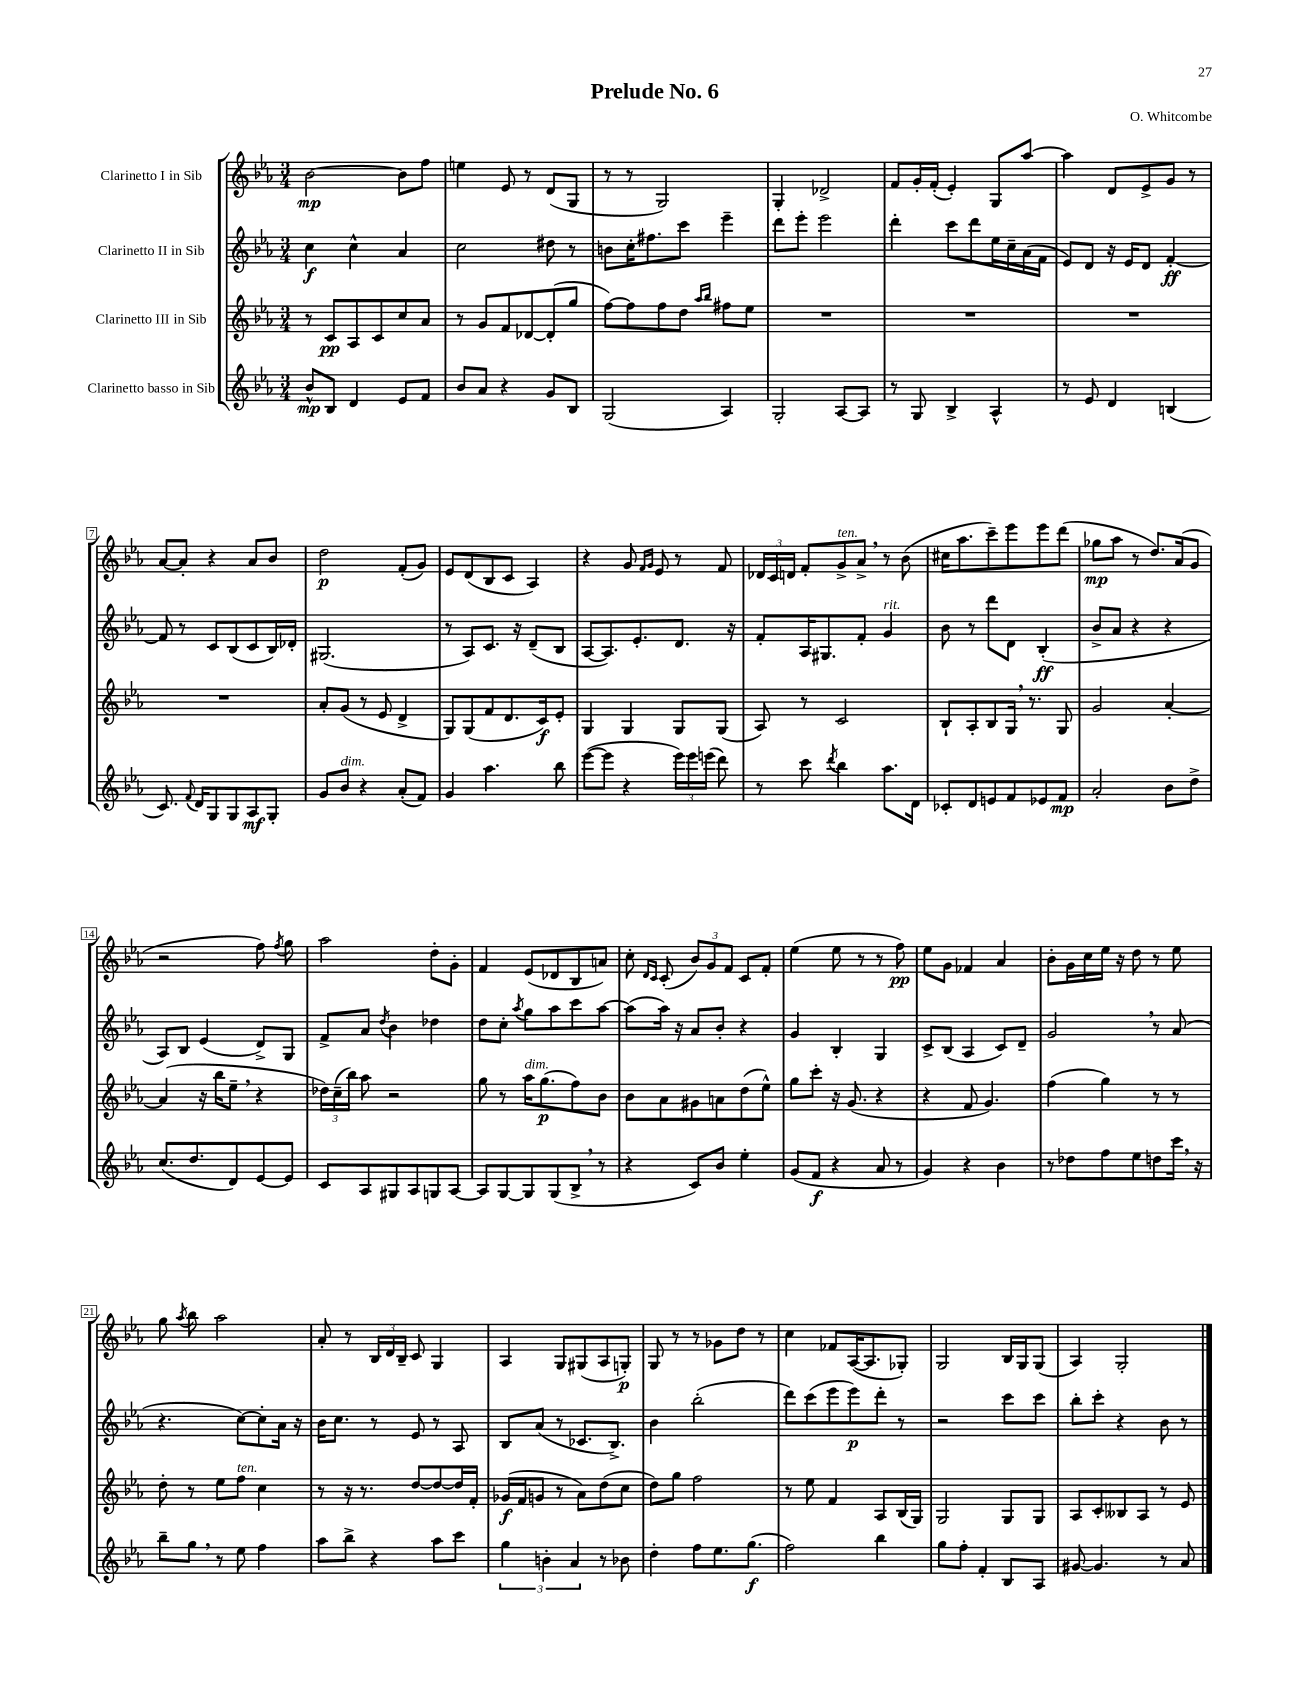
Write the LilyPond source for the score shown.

\header { title = "Prelude No. 6" composer = "O. Whitcombe" }
<<
\new StaffGroup <<
\new Staff = "s0" \with { instrumentName = "Clarinetto I in Sib" } {
    \clef treble \key ees \major \numericTimeSignature \time 3/4
    \autoBeamOff bes'2~\mp bes'8[ f''8] |
    e''4 ees'8 r8 d'8[( g8] |
    r8 r8 g2) |
    g4-. des'2-> |
    f'8[ g'16-. f'16]-.( ees'4-.) g8[ aes''8]~ |
    aes''4 d'8[ ees'8-> g'8] r8 |
    aes'8[~ aes'8]-. r4 aes'8[ bes'8] |
    d''2\p f'8[-.( g'8]) |
    ees'8[ d'8( bes8 c'8] aes4) |
    r4 g'8 \grace { f'16[ g'16] } ees'8 r8 f'8 |
    \tuplet 3/2 { des'16[ c'16 d'16] } f'8[-. g'8->^\markup { \italic "ten." } aes'8]-> \breathe r8 bes'8( |
    cis''16[ aes''8. c'''8--) ees'''8 ees'''8 d'''8]( |
    ges''8[\mp aes''8] r8 d''8.[) aes'16( g'8] |
    r2 f''8) \acciaccatura { f''8 } g''8 |
    aes''2 d''8[-. g'8]-. |
    f'4 ees'8[( des'8 bes8 a'8]) |
    c''8-. \grace { d'16[ c'16] } c'8-.( \tuplet 3/2 { bes'8[) g'8 f'8] } c'8[ f'8]-. |
    ees''4( ees''8 r8 r8 f''8\pp) |
    ees''8[ g'8] fes'4 aes'4 |
    bes'8[-. g'16 c''16 ees''16] r16 d''8 r8 ees''8 |
    g''8 \acciaccatura { aes''8 } bes''8 aes''2 |
    aes'8-. r8 \tuplet 3/2 { bes16[ d'16 bes16]-- } c'8 g4 |
    aes4 g8[ gis8( aes8 g8]-.\p) |
    g8 r8 r8 ges'8[ d''8] r8 |
    c''4 fes'8[ aes16~( aes8. ges8]-.) |
    g2 bes16[ g16 g8]( |
    aes4) g2-. \bar "|." |
}
\new Staff = "s1" \with { instrumentName = "Clarinetto II in Sib" } {
    \clef treble \key ees \major \numericTimeSignature \time 3/4
    \autoBeamOff c''4\f c''4-^ aes'4 |
    c''2 dis''8 r8 |
    b'8[ c''16-. fis''8. c'''8] ees'''4-- |
    d'''8[ ees'''8]-. ees'''2 |
    d'''4-. c'''8[ d'''8 ees''16 c''16-- aes'16( f'16] |
    ees'8[) d'8] r16 ees'16[ d'8] f'4~-.\ff |
    f'8 r8 c'8[ bes8( c'8 bes16) des'16]-. |
    gis2.( |
    r8 aes8[) c'8.] r16 d'8[--( bes8] |
    aes8[~ aes8.) ees'8.-. d'8.] r16 |
    f'8[-. aes16 gis8. f'8]-. g'4^\markup { \italic "rit." } |
    bes'8 r8 d'''8[ d'8] bes4-.\ff( |
    bes'8[-> aes'8] r4 r4 |
    aes8[) bes8] ees'4( d'8[->) g8] |
    f'8[-> aes'8] \acciaccatura { d''8 } bes'4 des''4 |
    d''8[ c''8]-. \acciaccatura { aes''8 } g''8[ aes''8 c'''8 aes''8]~ |
    aes''8[( aes''16]) r16 aes'8[ bes'8]-. r4 |
    g'4 bes4-. g4 |
    c'8[-> bes8]( aes4 c'8[) d'8]-- |
    g'2 \breathe r8 aes'8( |
    r4. c''8[~) c''8-. aes'16] r16 |
    bes'16[ c''8.] r8 ees'8 r8 aes8 |
    bes8[ aes'8]( r8 ces'8.[ bes8.]->) |
    bes'4 bes''2-.( |
    d'''8[) c'''8( ees'''8 ees'''8\p) d'''8]-. r8 |
    r2 c'''8[ c'''8] |
    bes''8[-. c'''8]-. r4 bes'8 r8 \bar "|." |
}
\new Staff = "s2" \with { instrumentName = "Clarinetto III in Sib" } {
    \clef treble \key ees \major \numericTimeSignature \time 3/4
    \autoBeamOff r8 c'8[\pp aes8 c'8 c''8 aes'8] |
    r8 g'8[ f'8 des'8~ des'8-.( g''8] |
    f''8[~) f''8 f''8 d''8] \grace { aes''16[ bes''16] } fis''8[ ees''8] |
    R2. |
    R2. |
    R2. |
    R2. |
    aes'8[-. g'8]( r8 ees'8 d'4-> |
    g8[) g8( f'8 d'8. c'16\f) ees'8]-. |
    g4 g4 g8[ g8]( |
    aes8) r8 c'2 |
    bes8[-! aes8-. bes8 g16] \breathe r8. g8 |
    g'2 aes'4~-. |
    aes'4( r16 bes''16[ ees''8]-- \breathe r4 |
    \tuplet 3/2 { des''16[) c''16--( bes''16]) } aes''8 r2 |
    g''8 r8 aes''16[^\markup { \italic "dim." } g''8.\p( f''8) bes'8] |
    bes'8[ aes'8 gis'8 a'8 d''8( ees''8]-^) |
    g''8[ c'''8]-. r16 g'8.( r4 |
    r4 f'8 g'4.) |
    f''4( g''4) r8 r8 |
    d''8-. r8 ees''8[ f''8]^\markup { \italic "ten." } c''4 |
    r8 r16 r8. d''8[~ d''8~ d''16 f'16]-. |
    ges'16[\f( f'16 g'8] r8 aes'8[) d''8( c''8] |
    d''8[) g''8] f''2 |
    r8 ees''8 f'4 aes8[ bes16( g16]) |
    g2 g8[ g8] |
    aes8[ c'8-. beses8 aes8] r8 ees'8 \bar "|." |
}
\new Staff = "s3" \with { instrumentName = "Clarinetto basso in Sib" } {
    \clef treble \key ees \major \numericTimeSignature \time 3/4
    \autoBeamOff bes'8[-^\mp bes8] d'4 ees'8[ f'8] |
    bes'8[ aes'8] r4 g'8[ bes8] |
    g2( aes4) |
    g2-. aes8[~ aes8] |
    r8 g8 bes4-> aes4-^ |
    r8 ees'8 d'4 b4( |
    c'8.) \appoggiatura { f'8 } d'16[ g8 g8 aes8\mf g8]-. |
    g'8[ bes'8]^\markup { \italic "dim." } r4 aes'8[-.( f'8]) |
    g'4 aes''4. bes''8 |
    ees'''8[~( ees'''8] r4 \tuplet 3/2 { ees'''16[) ees'''16 e'''16]( } d'''8) |
    r8 c'''8 \acciaccatura { d'''8 } bes''4 aes''8.[ d'16] |
    ces'8[-. d'8 e'8 f'8 ees'8 f'8]\mp |
    aes'2-. bes'8[ d''8]-> |
    c''8.[( d''8. d'8) ees'8~ ees'8] |
    c'8[ aes8 gis8 aes8 g8 aes8]~ |
    aes8[ g8~ g8 g8( bes8]-> \breathe r8 |
    r4 c'8[) bes'8] ees''4-. |
    g'8[( f'8]\f r4 aes'8 r8 |
    g'4) r4 bes'4 |
    r8 des''8[ f''8 ees''8 d''8 c'''16] \breathe r16 |
    bes''8[-- g''8] \breathe r8 ees''8 f''4 |
    aes''8[ bes''8]-> r4 aes''8[ c'''8] |
    \tuplet 3/2 { g''4 b'4-. aes'4 } r8 bes'8 |
    d''4-. f''8[ ees''8. g''8.]\f( |
    f''2) bes''4 |
    g''8[ f''8]-. f'4-. bes8[ aes8] |
    gis'8~ gis'4. r8 aes'8 \bar "|." |
}
>>
>>
\layout { \context { \Score \override BarNumber.stencil = #(make-stencil-boxer 0.1 0.3 ly:text-interface::print) } }
